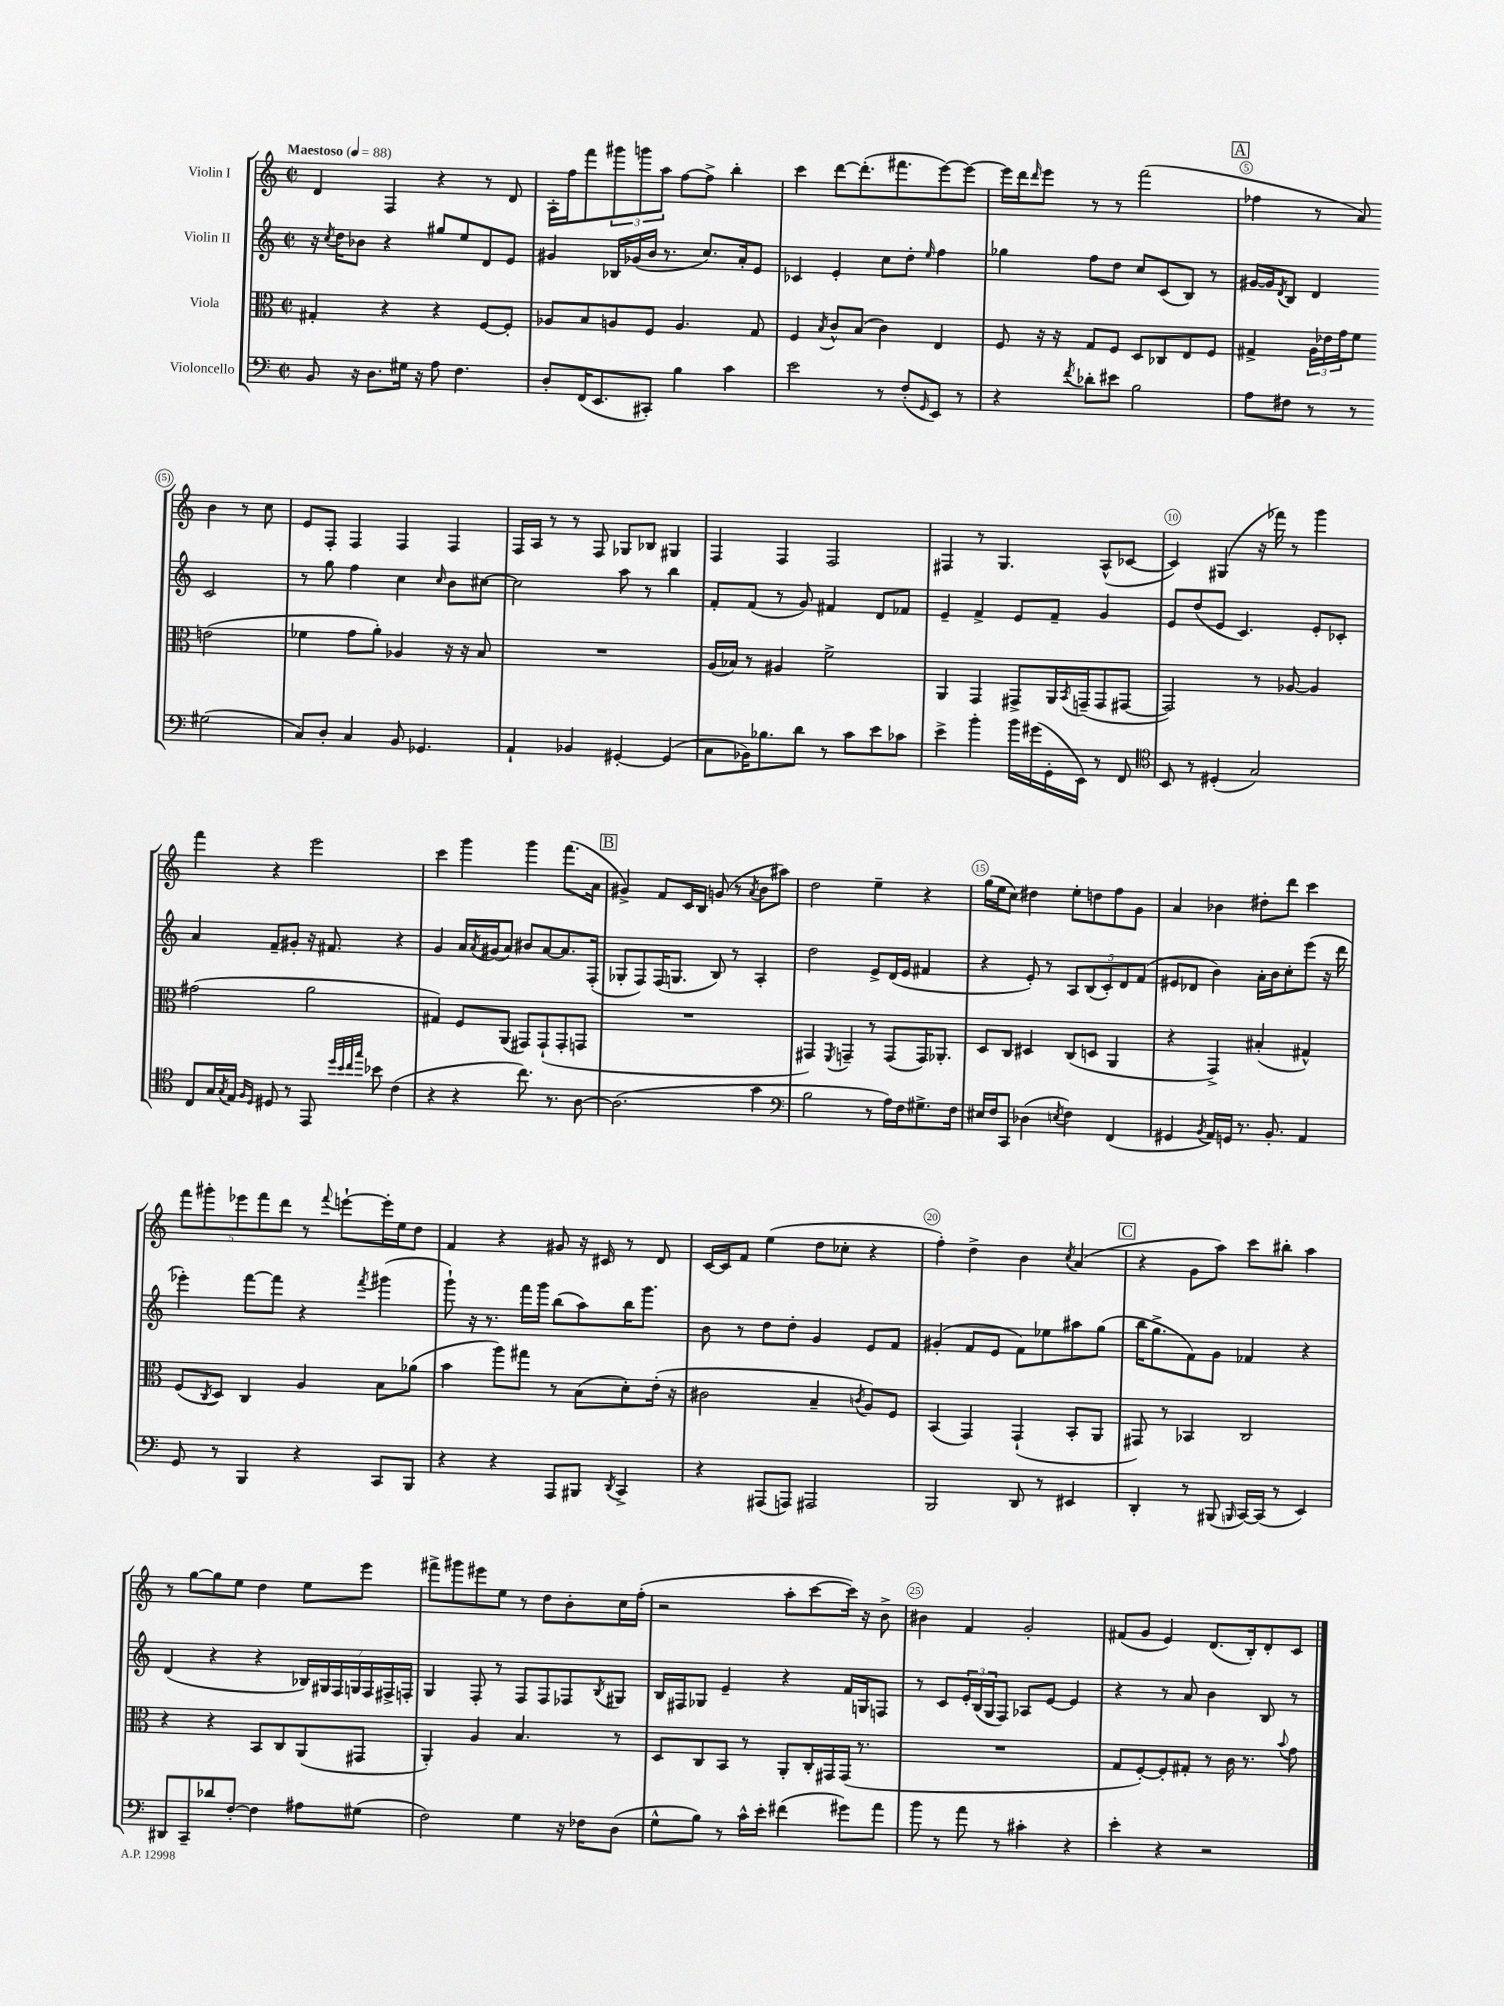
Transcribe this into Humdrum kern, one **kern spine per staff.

**kern	**kern	**kern	**kern
*staff4	*staff3	*staff2	*staff1
*clefF4	*clefC3	*clefG2	*clefG2
*k[]	*k[]	*k[]	*k[]
*M2/2	*M2/2	*M2/2	*M2/2
*met(c|)	*met(c|)	*met(c|)	*met(c|)
*MM88	*MM88	*MM88	*MM88
8BB	4G#'	16r	4d
.	.	8qcc	.
.	.	16dd	.
16r	.	8b-	.
8.D	.	.	.
.	4r	4r	4F
16G#	.	.	.
16r	.	.	.
8A	4r	8gg#	4r
4.F	.	8ee	.
.	[8F	8d	8r
.	8F']	8e	8d
=	=	=	=
8D'	8A-	4g#	16A'
.	.	.	16ff
(16FF	8B	.	8fff
8.EE	.	.	.
.	8A	16B-	12ggg#
.	.	(16g-	.
.	.	.	12ggg
8CC#')	8F	16b	.
.	.	.	12aa
.	.	8.r	.
4B	4.A	.	[8ff
.	.	8.cc)	8ff^]
4c	.	.	4bb'
.	.	16a'	.
.	8G	8e	.
=	=	=	=
2e	4F	4c-	4ccc
.	8qB	.	.
.	8c^^	4e'	[8ddd
.	(8B	.	(8.ddd']
8r	4c)	8cc	.
.	.	.	8.fff#
(8F'	.	8dd'	.
16qqGG	.	16qqee	.
8EE)	4E	4ff	[8eee)
8r	.	.	8eee_
=	=	=	=
4r	8F	4gg-	16eee]
.	.	.	16ddd
.	.	.	16qqddd
.	16r	.	8eee
.	16r	.	.
8qf	.	.	.
8d-'	8G	8ff	8r
8e#	8F	8dd	8r
2B	8D	8cc	(2fff
.	8C-	(8c	.
.	8E	8B)	.
.	8F	8r	.
=	=	=	=
8A	4G#^	[16g#	4ff-
.	.	16g#]	.
.	.	8qd	.
8F#	.	8B	.
8r	24A	4d	8r
.	24e-	.	.
.	24g	.	.
8r	8f	.	8a)
(2G#	(2e	2c	4b
.	.	.	8r
.	.	.	8cc
=	=	=	=
8C)	4f-	8r	8e
8D'	.	8gg	8F'
4C	8g	4ff	4F
.	8a')	.	.
8BB	4A-	4cc	4F
4.GG-	.	.	.
.	.	16qqcc	.
.	16r	8b	4F
.	16r	.	.
.	8B	[8cc#	.
=	=	=	=
4AA`	1r	2cc#]	16F
.	.	.	16A
.	.	.	8r
4BB-	.	.	8r
.	.	.	8F
[4GG#'	.	8aa	8G-
.	.	8r	8B-
(4GG#]	.	4bb	4G#
=	=	=	=
8C	(16A	8f'	4F
.	16B-)	.	.
16BB-)	8r	(8f	.
8.B-	.	.	.
.	4A#	8r	4F
8d	.	8g)	.
8r	2f^	4f#	2F
8c	.	.	.
8e	.	8d	.
8c-	.	8f-	.
=	=	=	=
4e^	4AA	4e~	4F#
4b'	4GG	4f^	8r
.	.	.	4.G
16b	8GG#^	8e	.
(16g#	.	.	.
16GG'	16AA	8f~	.
.	8qBB	.	.
16EE)	(16GG~	.	.
8r	8GG	4g	(8A^^
8FF	[8GG#	.	[8c-
=	=	=	=
*clefC4	*	*	*
8BB	2GG#])	8e	4c-])
8r	.	(8dd	.
(4D#'	.	8e	(4G#
.	.	4.c)	.
2G)	8r	.	16r
.	.	.	16fff-)
.	[8A-	.	8r
.	4A-]	8e'	4ggg
.	.	8c-'	.
=	=	=	=
8C	(2g#	4a	4fff
16G	.	.	.
8qG	.	.	.
16E	.	.	.
16qqF	.	.	.
16qqD	.	.	.
8D#	.	8f~	4r
8r	.	8g#'	.
8EE	2a	16r	2eee
.	.	8.f#	.
32qqdd	.	.	.
32qqb	.	.	.
32qqcc	.	.	.
32qqgg	.	.	.
8b-	.	.	.
(4c	.	4r	.
=	=	=	=
4r	4G#)	4g	4ccc
4r	8F	16a	4ggg
.	.	8qa	.
.	.	(16g#	.
.	(8AA	8a)	.
8.cc)	8GG#)	8b#	4ggg
.	(8GG#`	[8a	.
8.r	.	.	.
.	8GG#'	8.a]	(8.fff
[8A	8GG	.	.
.	.	(16F'	16a
=	=	=	=
(2.A]	1r	8G-'	4g#^)
.	.	8F)	.
.	.	(16F	8f
.	.	8.G	.
.	.	.	16c
.	.	.	16B
.	.	8B)	(8g
.	.	8r	8r
.	.	.	8qa
4g	.	4A'	8b
.	.	.	8aa#)
=	=	=	=
*clefF4	*	*	*
2B	4GG#)	2dd	2dd
.	8qFF	.	.
.	4GG~	.	.
8r	8r	8e^	4ee~
16A)	(8GG	(16d	.
16F	.	16e	.
8.G#^	16GG)	4f#	4r
.	8.AA-'	.	.
16F	.	.	.
=	=	=	=
16E#	8D	4r	(16gg
16F	.	.	16ee
8CC	8C	.	8cc)
(4D-	4D#	8e')	4dd#
.	.	8r	.
8qE	.	.	.
4F)	(8C	10A	8ee'
.	.	(10B	.
.	8D	.	8dd
.	.	10c')	.
(4FF	4AA	.	8ff
.	.	10d	.
.	.	.	8g
.	.	(10f	.
=	=	=	=
4GG#	4r	8e#	4a
.	.	8d-	.
8qBB	.	.	.
16AA)	4GG^)	4b)	4b-
16GG	.	.	.
8.r	.	.	.
.	(4B#'	16a'	8dd#'
8.BB'	.	16b	.
.	.	8cc'	8ddd
4AA	4G#^^)	(8eee	4ccc
.	.	16r	.
.	.	16ddd	.
=	=	=	=
8GG	(8F	4eee-')	10fff
.	.	.	10ggg#'
.	8qC	.	.
8r	8D)	.	.
.	.	.	10eee-
4BBB	4C	[8fff	.
.	.	.	10fff
.	.	8fff]	.
.	.	.	10ddd
4r	4A	4r	8r
.	.	.	8qqfff
.	.	.	[8eee`
.	.	8qfff	.
8CC	8B	(4ggg#	16eee']
.	.	.	16ee
8BBB	(8a-	.	8dd
=	=	=	=
4r	4b	8ggg`)	4f
.	.	16r	.
.	.	8.r	.
4r	8aa)	.	4r
.	8gg#	16fff	.
.	.	16ggg	.
8AAA	8r	(8bb	8g#
8BBB#	(8B	8aa)	16r
.	.	.	16c#
8qDD	.	.	.
4CC^	8d')	16bb	8r
.	.	8.ggg	.
.	(16e'	.	8d
.	16r	.	.
=	=	=	=
4r	2c#	8b	[16c
.	.	.	16c]
.	.	8r	8f
(8AAA#	.	8dd	(4ee
8AAA)	.	8dd'	.
2AAA#	4B~	4g	8dd
.	.	.	8cc-'
.	8qc	.	.
.	8A)	8e	4r
.	8F	8f	.
=	=	=	=
2BBB	(4BB	(4g#'	4ff')
.	4GG)	8f	4dd^
.	.	8e	.
8DD	(4GG`	8f)	4b
8r	.	8ee-	.
.	.	.	8qcc
4EE#	8BB'	8aa#	(4a
.	8AA	(8gg	.
=	=	=	=
4DD'	8GG#)	16bb	4r
.	.	8.gg^	.
.	8r	.	.
8r	4BB-	8f)	8g
(8BBB#	.	8g	8aa)
16qqBBB	.	.	.
[16CC)	2C	4f-	8ccc
(16CC]	.	.	.
8r	.	.	8bb#'
4EE)	.	4r	4aa
=	=	=	=
8DD#	4r	(4d	8r
8CC~	.	.	[8gg
8d-	4r	4r	8gg]
[8F'	.	.	8ee
4F]	8BB	4r	4dd
.	8C	.	.
8A#	(8AA	28B-)	8ee
.	.	28G#	.
.	.	28F	.
.	.	28G	.
(8G#	8GG#	.	8eee
.	.	28F	.
.	.	28F#^	.
.	.	28F'	.
=	=	=	=
2F)	4AA')	4G	8fff#^
.	.	.	8ggg#
.	4A	8F'	8eee#
.	.	8r	8ee
4G	4.B	8F	8r
.	.	8F	8dd
16r	.	8F-	8b'
16F-	.	.	.
.	.	8qB	.
(8D	8r	8G#	16cc
.	.	.	(16ff'
=	=	=	=
8G^^	8D	16B	2r
.	.	16F#	.
8B)	8C	8G-	.
8r	8BB	4e~	.
16c^^	8r	.	.
16e'	.	.	.
(4f#	8AA'	4r	8aa'
.	16C'	.	[8ccc
.	16GG#	.	.
8g#)	(16GG#	16f	16ccc])
.	8.r	16G	16r
8a	.	8F	8b^
=	=	=	=
8b	1r	8r	4b#
8r	.	8c	.
8a	.	24e'	4f
.	.	(24B	.
.	.	24G	.
8r	.	8F)	.
4c#'	.	8A-	2g'
.	.	[8e	.
4r	.	4e]	.
=	=	=	=
4e'	8G	4r	(8f#
.	[8F')	.	8g
4r	8F']	8r	4e)
.	8G#'	8a	.
2r	8r	4b	(8.d
.	16c	.	.
.	8.r	.	16B')
.	.	8B	8d'
.	8qqb	.	.
.	8g	8r	8c
==	==	==	==
*-	*-	*-	*-
